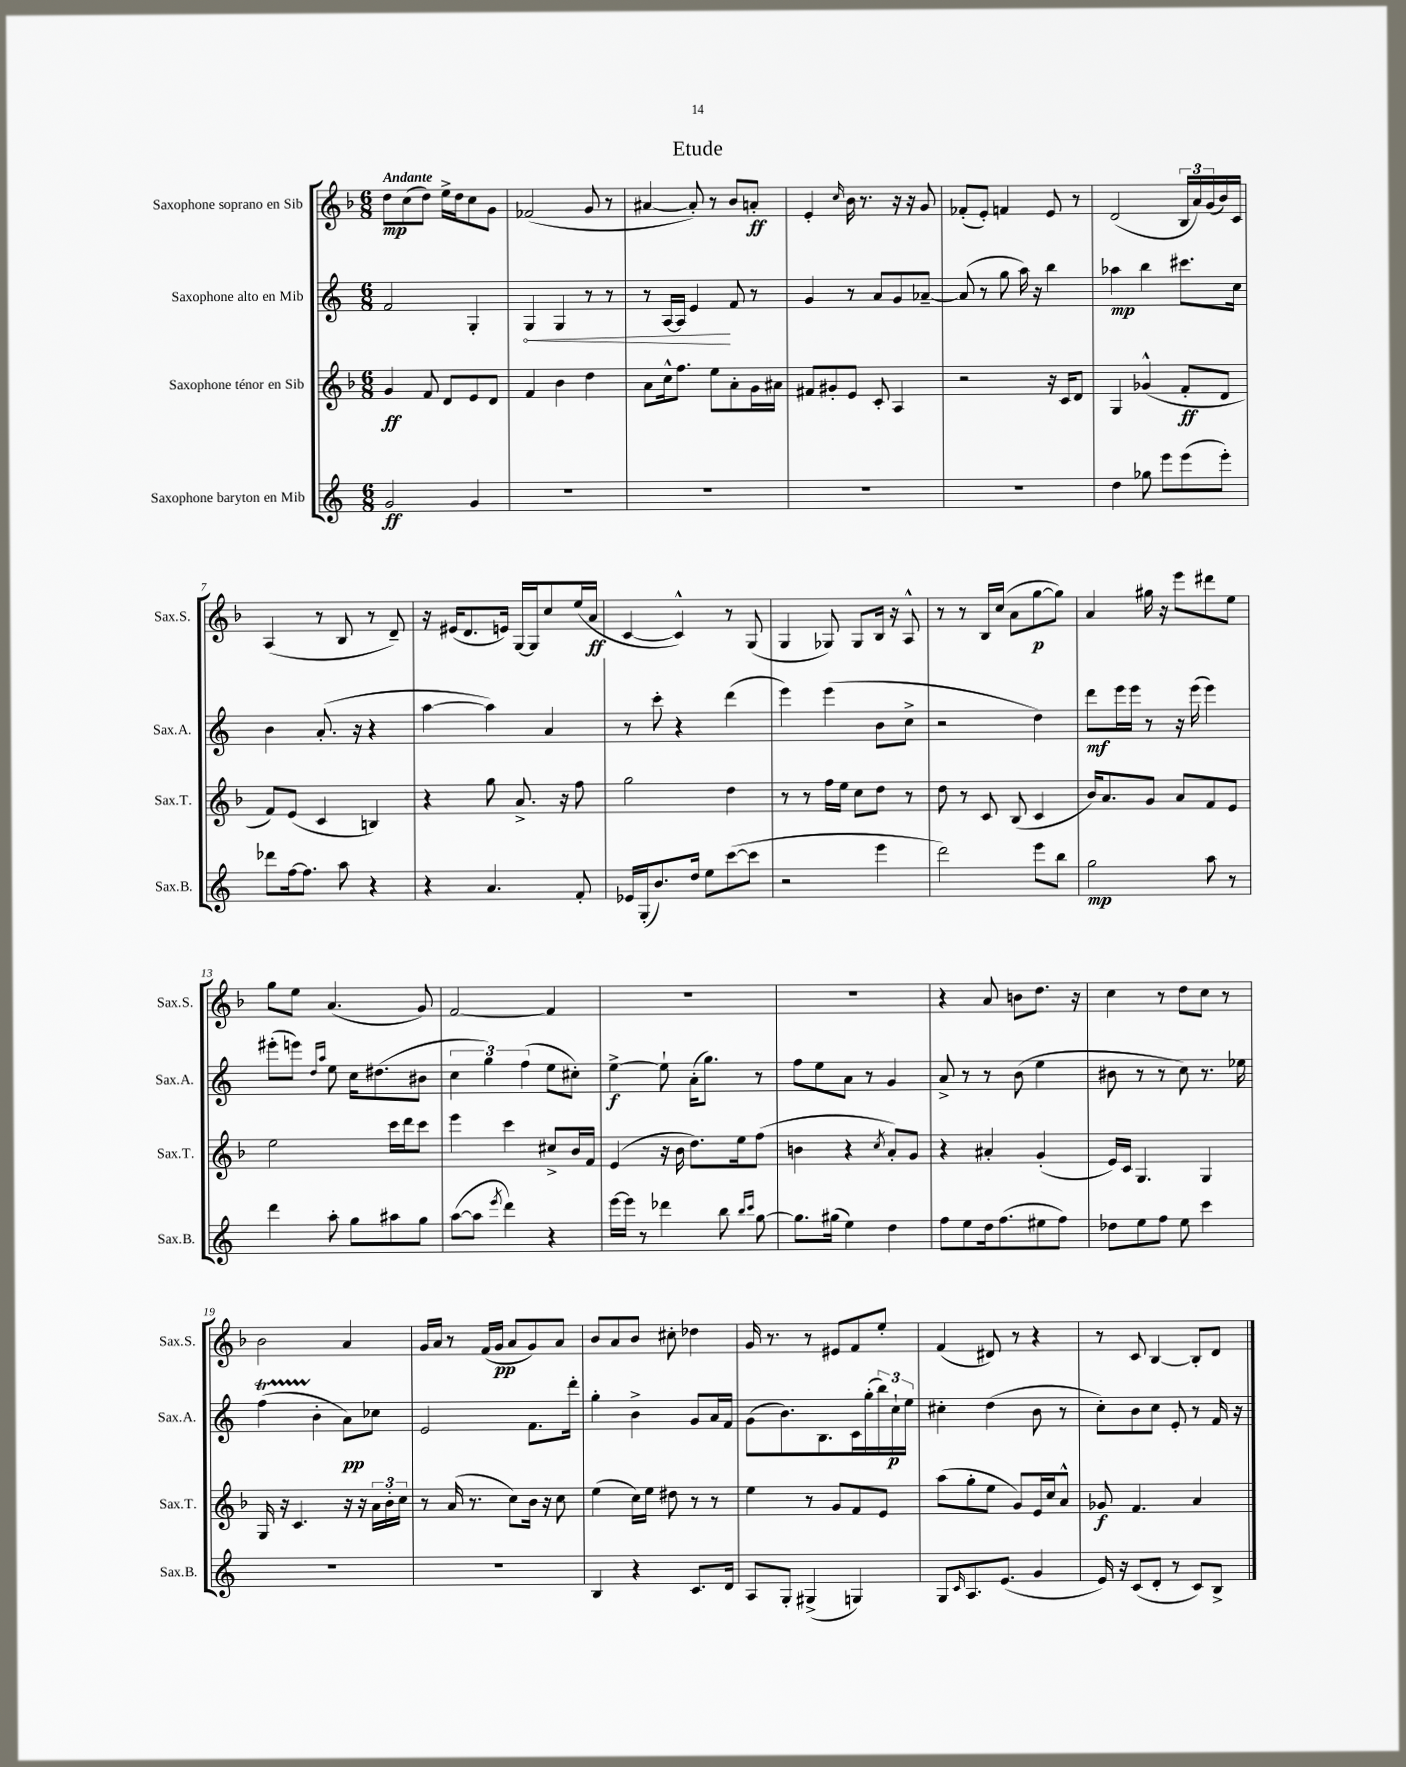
\header { title = "Etude" }
<<
\new StaffGroup <<
\new Staff = "s0" \with { instrumentName = "Saxophone soprano en Sib" shortInstrumentName = "Sax.S." } {
    \clef treble \key f \major \numericTimeSignature \time 6/8 \tempo "Andante"
    d''8\mp c''8( d''8) e''16-> d''16 c''8 g'8 |
    fes'2( g'8 r8 |
    ais'4~ ais'8-.) r8 bes'8 a'8-.\ff |
    e'4-. \grace { c''16 } bes'16 r8. r16 r16 g'8 |
    fes'8-.( e'8-.) f'4 e'8 r8 |
    d'2( \tuplet 3/2 { bes16 a'16) g'16( } bes'16) c'16 |
    a4( r8 bes8 r8 d'8--) |
    r16 eis'16( d'8. e'16) g16~ g16 c''8 e''16( a'16\ff |
    c'4~ c'4-^) r8 g8( |
    g4 ges8) ges8 bes16 r16 a8-^ |
    r8 r8 bes16 c''16( a'8 g''8~\p g''8) |
    a'4 gis''16 r16 e'''8 dis'''8 e''8 |
    g''8 e''8 a'4.( g'8) |
    f'2~ f'4 |
    R2. |
    R2. |
    r4 a'8 b'8 d''8. r16 |
    c''4 r8 d''8 c''8 r8 |
    bes'2 a'4 |
    g'16 a'16 r8 f'16( g'16\pp a'8 g'8) a'8 |
    bes'8 a'8 bes'8 cis''8-. des''4 |
    g'16 r8. r8 eis'8 f'8 e''8-. |
    f'4( dis'8) r8 r4 |
    r8 c'8 bes4~ bes8-. d'8 \bar "|." |
}
\new Staff = "s1" \with { instrumentName = "Saxophone alto en Mib" shortInstrumentName = "Sax.A." } {
    \clef treble \key c \major \numericTimeSignature \time 6/8
    f'2 g4-. |
    \once \override Hairpin.circled-tip = ##t g4\< g4 r8 r8 |
    r8 a16~ a16 e'4\! f'8 r8 |
    g'4 r8 a'8 g'8 aes'8~-- |
    aes'8( r8 g''8 a''16) r16 b''4 |
    aes''4\mp b''4 cis'''8. c''16 |
    b'4 a'8.-.( r16 r4 |
    a''4~ a''4) a'4 |
    r8 c'''8-. r4 d'''4( |
    e'''4) e'''4( b'8 c''8-> |
    r2 d''4) |
    d'''8\mf e'''16 e'''16 r8 r16 e'''16( e'''4) |
    eis'''8-.( e'''8) \grace { d''16 a''16 } e''8 c''16 dis''8.( bis'8 |
    \tuplet 3/2 { c''4 g''4) f''4( } e''8 cis''8-.) |
    e''4~->\f e''8-! a'16-.( g''8.) r8 |
    f''8 e''8 a'8 r8 g'4 |
    a'8-> r8 r8 b'8( e''4 |
    bis'8 r8 r8 c''8) r8. ees''16 |
    f''4\startTrillSpan( b'4-.\stopTrillSpan a'8\pp) ces''8 |
    e'2 f'8. d'''16-. |
    g''4-. b'4-> g'8 a'16 f'16 |
    g'8( b'8.) b8. c'16 g''16-.( \tuplet 3/2 { b''16) c''16-!\p e''16 } |
    cis''4-. d''4( b'8 r8 |
    c''8-.) b'8 c''8 e'8-. r8 f'16 r16 \bar "|." |
}
\new Staff = "s2" \with { instrumentName = "Saxophone ténor en Sib" shortInstrumentName = "Sax.T." } {
    \clef treble \key f \major \numericTimeSignature \time 6/8
    g'4\ff f'8 d'8 e'8 d'8 |
    f'4 bes'4 d''4 |
    a'8 c''16-^ f''8. e''8 a'8-. g'16 ais'16 |
    fis'8 gis'8-. e'8 c'8-. a4 |
    r2 r16 c'16 d'8 |
    g4 ges'4-^( f'8-.\ff d'8 |
    f'8) e'8( c'4 b4) |
    r4 g''8 a'8.-> r16 f''8 |
    g''2 d''4 |
    r8 r8 f''16 e''16 c''8 d''8 r8 |
    d''8 r8 c'8 bes8( c'4 |
    bes'16) a'8. g'8 a'8 f'8 e'8 |
    e''2 c'''16 d'''16 c'''8 |
    e'''4 c'''4 cis''8-> bes'16 f'16 |
    e'4( r16 bes'16 d''8.) e''16 f''8( |
    b'4 r4 \acciaccatura { c''8 } a'8-.) g'8 |
    r4 ais'4-. g'4-.( |
    e'16) c'16 g4. g4 |
    g16 r16 c'4. r16 r16 \tuplet 3/2 { a'16 bes'16-. c''16 } |
    r8 a'16( r8. c''8) bes'16 r16 c''8 |
    e''4( c''16) e''16 dis''8 r8 r8 |
    e''4 r8 g'8 f'8 e'8 |
    a''8( g''8-. e''8 g'8) e'16 c''16 a'8-^ |
    ges'8\f f'4. a'4 \bar "|." |
}
\new Staff = "s3" \with { instrumentName = "Saxophone baryton en Mib" shortInstrumentName = "Sax.B." } {
    \clef treble \key c \major \numericTimeSignature \time 6/8
    g'2\ff g'4 |
    R2. |
    R2. |
    R2. |
    R2. |
    d''4 ges''8 e'''8 e'''8( e'''8-.) |
    des'''8 f''16~ f''8. a''8 r4 |
    r4 a'4. f'8-. |
    ees'16 g16-.( b'8.) d''16 e''8 c'''8~( c'''8 |
    r2 e'''4 |
    d'''2) e'''8 b''8 |
    g''2\mp a''8 r8 |
    d'''4 a''8-. g''8 ais''8 g''8 |
    a''8~( a''8 \acciaccatura { e'''8 } d'''4) r4 |
    e'''16~ e'''16 r8 des'''4 b''8 \grace { b''16 c'''16 } g''8~ |
    g''8. gis''16( e''4) d''4 |
    f''8 e''8 d''16 f''8.( eis''8 f''8) |
    des''8 e''8 f''8 e''8 c'''4 |
    R2. |
    R2. |
    b4 r4 c'8. d'16 |
    a8 g8-. gis4->( g4) |
    g8 \grace { c'16 } a8. e'8.( g'4 |
    e'16) r16 c'8( d'8-. r8 c'8) b8-> \bar "|." |
}
>>
>>
